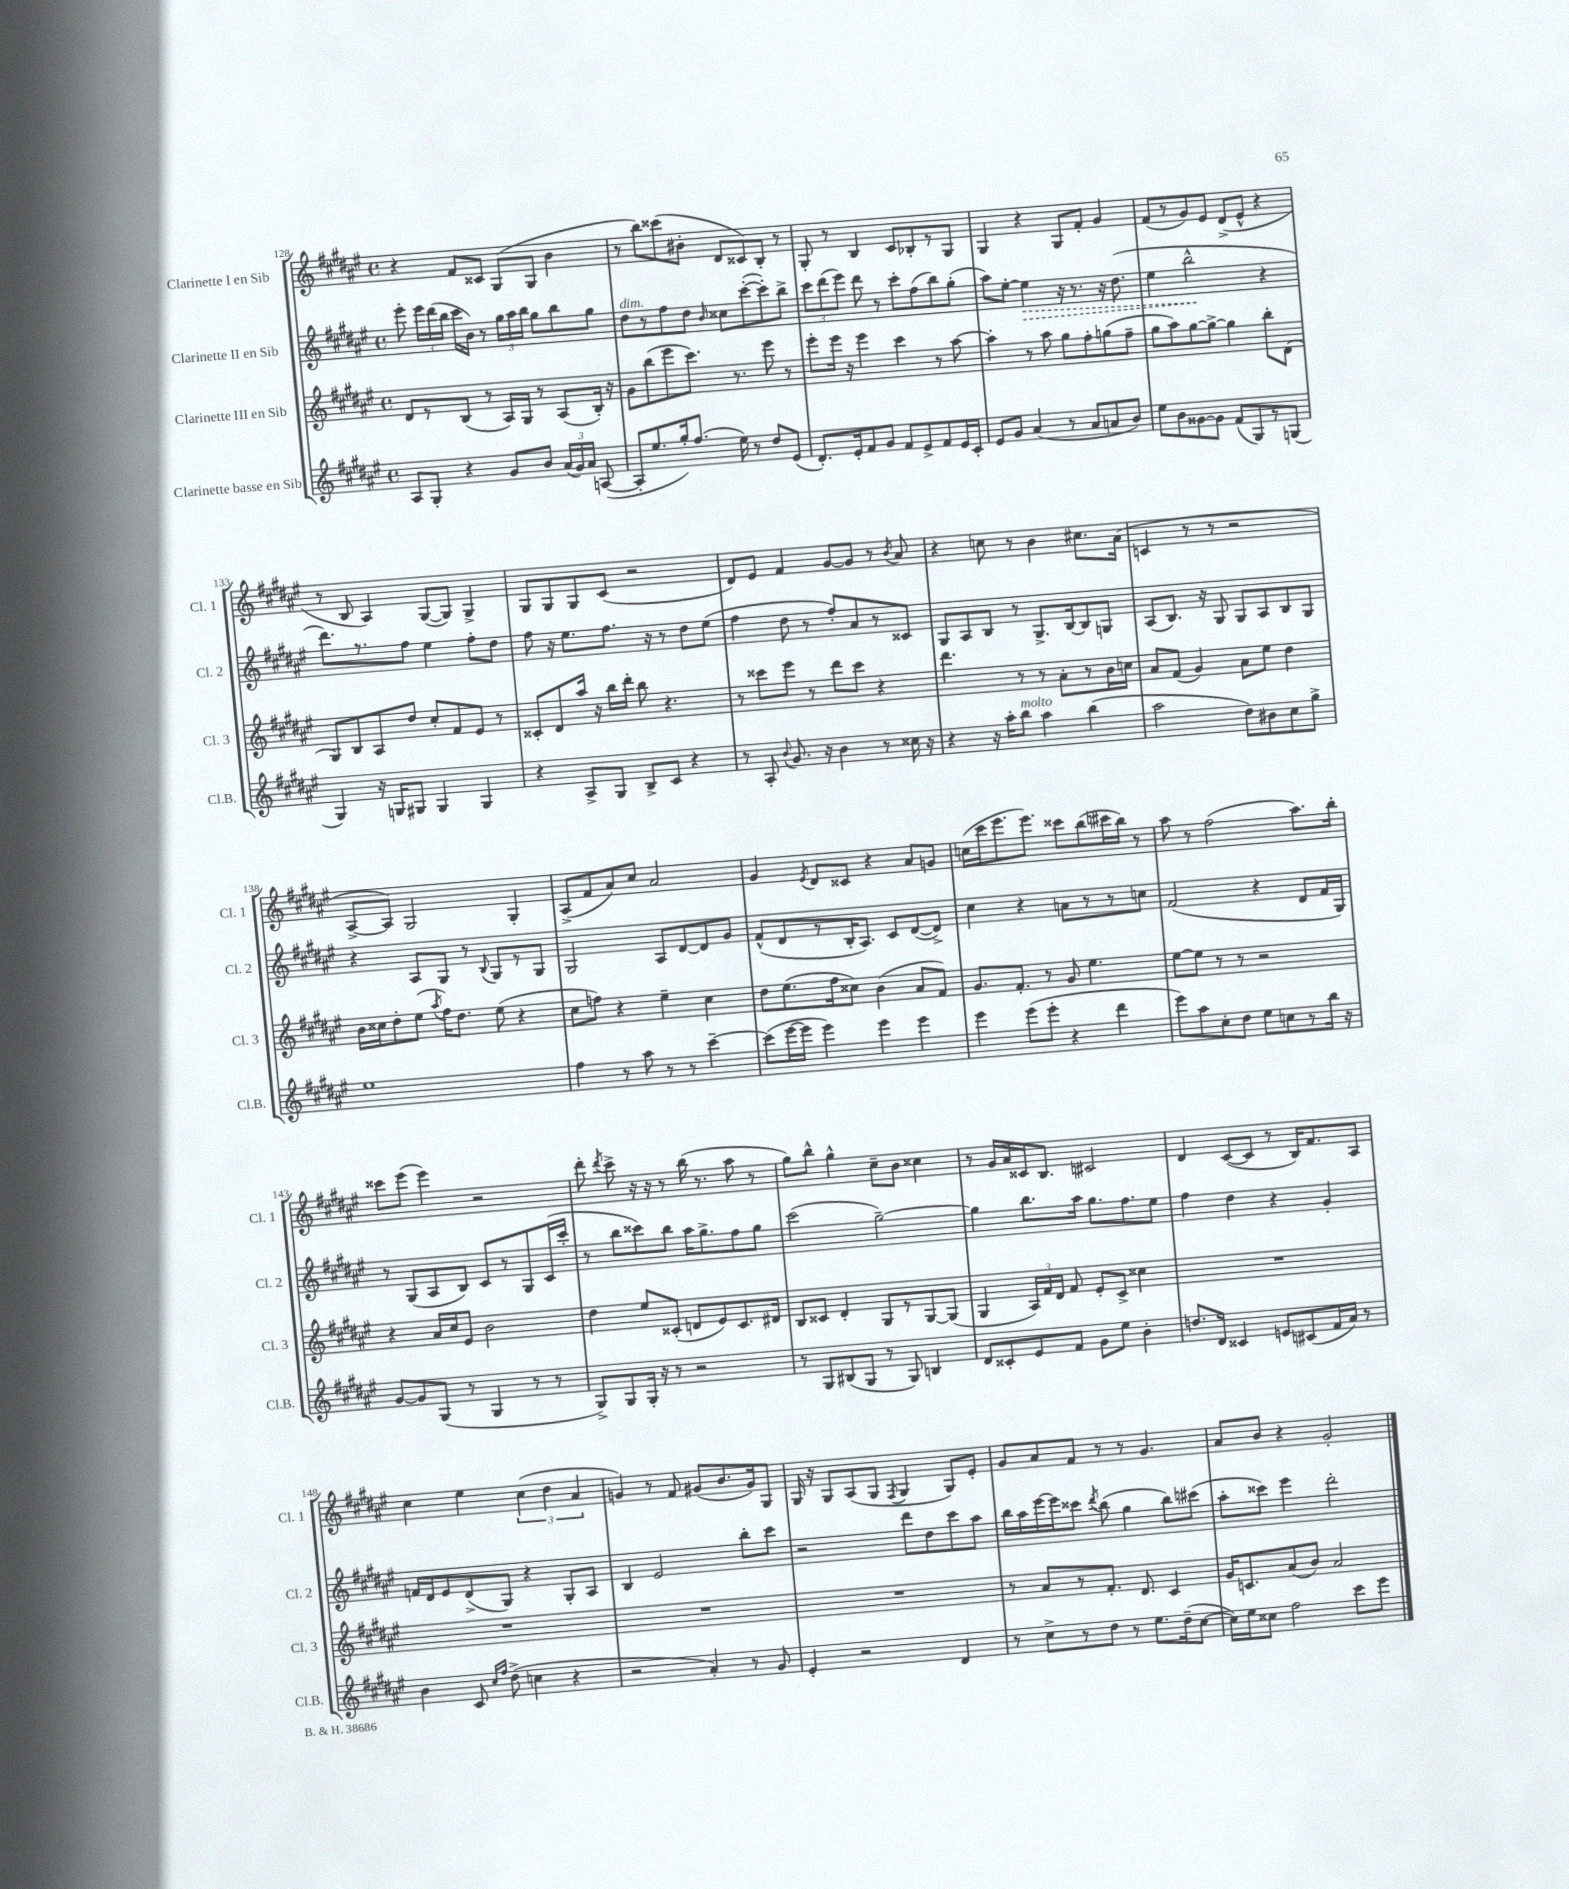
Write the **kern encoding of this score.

**kern	**kern	**kern	**kern
*staff4	*staff3	*staff2	*staff1
*clefG2	*clefG2	*clefG2	*clefG2
*k[f#c#g#d#a#e#]	*k[f#c#g#d#a#e#]	*k[f#c#g#d#a#e#]	*k[f#c#g#d#a#e#]
*M4/4	*M4/4	*M4/4	*M4/4
*met(c)	*met(c)	*met(c)	*met(c)
8A#	8d#	8eee#'	4r
8G#'	8r	24eee#	.
.	.	(24ddd#	.
.	.	24bb	.
4r	(8B	16ccc#	8f#
.	.	16b)	.
.	8r	8r	8c##
8g#	16A#)	24gg#	(8G#
.	.	24aa#	.
.	16G#	.	.
.	.	24bb	.
8b	8r	8gg#	8G#
(24a#	(8A#	8bb	4b
24g#)	.	.	.
24a#	.	.	.
([8A	16B')	8gg#	.
.	16r	.	.
=	=	=	=
8A']	8g#	8dd#	8r
8.ee#	(8bb	8r	8bb)
.	8eee#	8ff#	(8ccc##
16gg#')	.	.	.
(8.ff#	8.ccc#)	8dd#	8b#'
.	.	16qqb	.
.	.	8cc##	8d#
16ee#)	8.r	.	.
8r	.	([8ccc#'	8c##)
8dd#	8eee#	8ccc#'])	8B'
(8e#	8r	8bb^	8r
=	=	=	=
8.d#')	8eee#'	12ccc#	8G#'
.	.	(12ddd#	.
.	16eee#	.	8r
.	.	12eee#)	.
16e#'	16r	.	.
8f#	4eee#	8ddd#	4B
8g#	.	8r	.
8f#	4ccc#	8ccc#'	8c#
8e#^	.	(8ff#	8B-'
8f#	8r	8bb)	8r
16e#	[8aa#	(8gg#'	8G#
16c#'	.	.	.
=	=	=	=
8e#	4aa#']	8aa#)	4G#
8g#	.	[8ee#'	.
(4a#	8r	4ee#]	4r
.	8aa#	.	.
8r	8gg#	16r	8G#
.	.	8.r	.
8a#	8ff#'	.	8f#'
8a	(8gg	16r	4g#
.	.	(8.dd#	.
8b)	8ff#~	.	.
=	=	=	=
8ee#	8gg#	4ee#	(8f#
8b	8aa#)	.	8r
[8g##	[8gg#	2bb^^	8g#)
8g##]	8gg#^_	.	8e#
(8f#	4gg#]	.	(8d#^
8G#)	.	.	8e#^^
8r	8bb'	4r	4r
(8G	(8d#	.	.
=	=	=	=
4G#)	8G#)	8.ddd#)	8r
.	8B	.	8B
.	.	8.r	.
16r	8A#	.	4A#)
16G	.	.	.
8G#	8dd#	8ff#	.
4G#	8cc#'	4ee#	([8G#
.	8f#	.	8G#])
4G#	8e#	8ff#'	4G#^
.	8r	8dd#	.
=	=	=	=
4r	8c##'	8ff#	8G#
.	8d#	16r	8G#
.	.	8.ee#	.
8A#^	16aa#	.	8G#
.	16r	.	.
8G#	16bb	8.ff#	(8c#
.	16ddd#'	.	.
8B^	8bb	.	2r
.	.	16r	.
8c#	4.r	8r	.
4r	.	8dd#	.
.	.	(8ee#	.
=	=	=	=
8r	8r	4ff#	8d#)
8A#'	8ccc##	.	8e#
8qqb	.	.	.
8.g#	8eee#	8dd#	4f#
.	8r	8r	.
16r	.	.	.
4b	8ddd#	8ff#')	[8g#
.	8ccc##	8a#	8g#]
8r	4r	8r	8r
.	.	.	8qb
16cc##	.	8c##	8a#
16r	.	.	.
=	=	=	=
4r	4.ddd#	8G#	4r
.	.	8A#	.
16r	.	8B	8cc
16aa#'	.	.	.
8bb	8r	8r	8r
4aa#	8r	8.G#^	4b
.	8a#'	.	.
.	.	[16B	.
(4bb	8r	8B]	8.cc#
.	16b	8G	.
.	16cc	.	(16a#
=	=	=	=
2aa#	8a#	(8A#	4c
.	(8f#	8.B)	.
.	4g#)	.	8r
.	.	16r	.
.	.	8G#	8r
8dd#)	8a#	8G#	2r
8b#	8ee#	8A#	.
8cc#	4dd#	8B	.
8gg#^	.	8G#	.
=	=	=	=
1ee#	16b	4r	[8A#^
.	16cc##	.	.
.	8dd#'	.	8A#])
.	(8ee#	8A#	2G#
.	8qaa#	.	.
.	16ff#)	8G#	.
.	8.dd#	.	.
.	.	8r	.
.	.	8qqB	.
.	(8ee#	8G#	.
.	4r	8r	4G#'
.	.	8G#	.
=	=	=	=
4ff#	8cc#	2G#	(8A#^
.	8ff)	.	8f#
8r	4r	.	8a#)
8aa#	.	.	8cc#
8r	4ee#~	8A#	2a#
8r	.	[8d#	.
[4ccc#~	4cc#	8d#]	.
.	.	8g#	.
=	=	=	=
(8ccc#]	8dd#	(8f#^^	4g#
[16eee#	(8.ee#	8d#	.
16eee#]	.	.	.
.	.	.	8qe#
4eee#)	.	8r	8d#
.	16ff#	.	.
.	8cc##)	16B'	8c##
.	.	8.A#)	.
4eee#	(4b	.	4r
.	.	8c#	.
4eee#	8a#	([8d#	8a#
.	8f#)	8d#^])	8g
=	=	=	=
4eee#	8.g#	4cc#	(16cc
.	.	.	16ccc#
.	.	.	8.eee#
.	8.f#'	.	.
(8eee#	.	4r	.
.	.	.	8.eee#)
8eee#'	8r	.	.
4r	8g#	8a	8ccc##
.	4.ee#	8r	(8bb
4ddd#	.	8r	16ccc#
.	.	.	16bb)
.	.	8cc	8r
=	=	=	=
8eee#)	[8ee#	(2f#	8aa#
8aa#	8ee#]	.	8r
8cc#'	8r	.	(2ff#
8dd#	8r	.	.
8ee#	2r	4r	.
8cc	.	.	.
8r	.	8d#	8.aa#)
16bb	.	16f#	.
16r	.	16G#)	16bb'
=	=	=	=
[8g#	4r	8r	8ccc##
8g#]	.	(8G#	(8eee#
(8G#	16a#	8A#	4eee#)
.	16cc#	.	.
8r	8e#	8B)	.
4G#	2b	8c#	2r
.	.	8r	.
8r	.	8G#	.
8r	.	(16c#	.
.	.	16ccc#'	.
=	=	=	=
8G#^)	4dd#	8r	8ddd#'
.	.	.	8qddd#
8G#	.	8bb	8ccc#^
16G#'	8ee#	8ccc##)	16r
16r	.	.	16r
8r	(8c##'	8bb	8r
2r	8d	16aa#	(16bb
.	.	8.gg#^	8.r
.	8e#)	.	.
.	8.c##	8ff#	8aa#
.	.	8gg#	8r
.	16d#	.	.
=	=	=	=
8r	8B	(2ccc#	8gg#)
8G#	8c##	.	8bb^^
(8B#	4d#'	.	4gg#^^
8G#	.	.	.
8r	8G#	[2gg#~)	8cc#~
8G#)	8r	.	8b
4B	[8G#	.	4cc##
.	(8G#]	.	.
=	=	=	=
8d#	4G#	4gg#]	8r
8c##'	.	.	16g#
.	.	.	16a#
8e#	24A#)	8.bb	16c##
.	24f#	.	.
.	.	.	8.B
.	24d#	.	.
8f#	8f#	.	.
.	.	16aa#	.
8g#	8e#'	8.gg#	2c#
8ee#	8c#^	.	.
.	.	8.ff#	.
4b'	4cc##	.	.
.	.	8ee#	.
=	=	=	=
8.dd	1r	4ff#	4d#
16d#	.	.	.
4c##	.	4dd#	([8c#
.	.	.	8c#]
8e	.	4r	8r
(8c#	.	.	16B)
.	.	.	8.f#
16f#	.	4g#'	.
16a#)	.	.	.
8r	.	.	8A#
=	=	=	=
4b	1r	16f	4cc#
.	.	16d#	.
.	.	8e#	.
8c#	.	(8d#^	4ee#
16qqcc#	.	.	.
16qqff#	.	.	.
(8dd#^	.	8G#)	.
4cc	.	4r	(6cc#
.	.	.	6dd#
4r	.	8G#'	.
.	.	.	6a#
.	.	8A#	.
=	=	=	=
2r	1r	4B	4g)
.	.	2e#	8r
.	.	.	8f#
4a#')	.	.	(8g#
.	.	.	8.b
8r	.	8bb'	.
.	.	.	16g#)
8g#	.	8ccc#	8G#
=	=	=	=
4e#'	1r	2r	16G#
.	.	.	16r
.	.	.	8G#
2r	.	.	(8A#
.	.	.	8G#
.	.	.	8qF#
.	.	8ddd#	4G#
.	.	8dd#	.
4d#	.	8ccc#	8G#)
.	.	8aa#	8e#'
=	=	=	=
8r	8r	16bb	8g#
.	.	16aa#	.
8cc#^	8a#	[16eee#	8a#
.	.	16eee#]	.
8r	8r	8ccc##	8f#
.	.	8qddd#	.
8dd#	8.f#'	(8bb	8r
8r	.	4gg#	8r
.	8.d#	.	.
8.ee#	.	.	4.g#
.	4c#	8bb)	.
(16dd#~	.	.	.
[8cc#	.	(8ccc#	.
=	=	=	=
16cc#])	16g#	8aa#'	8a#
16ee#	8.c	.	.
8cc##	.	8ccc##)	8b
2ff#	(8a#	4eee#	4r
.	8b)	.	.
.	2a#	2ddd#'	2g#'
8ccc#	.	.	.
8eee#	.	.	.
==	==	==	==
*-	*-	*-	*-
